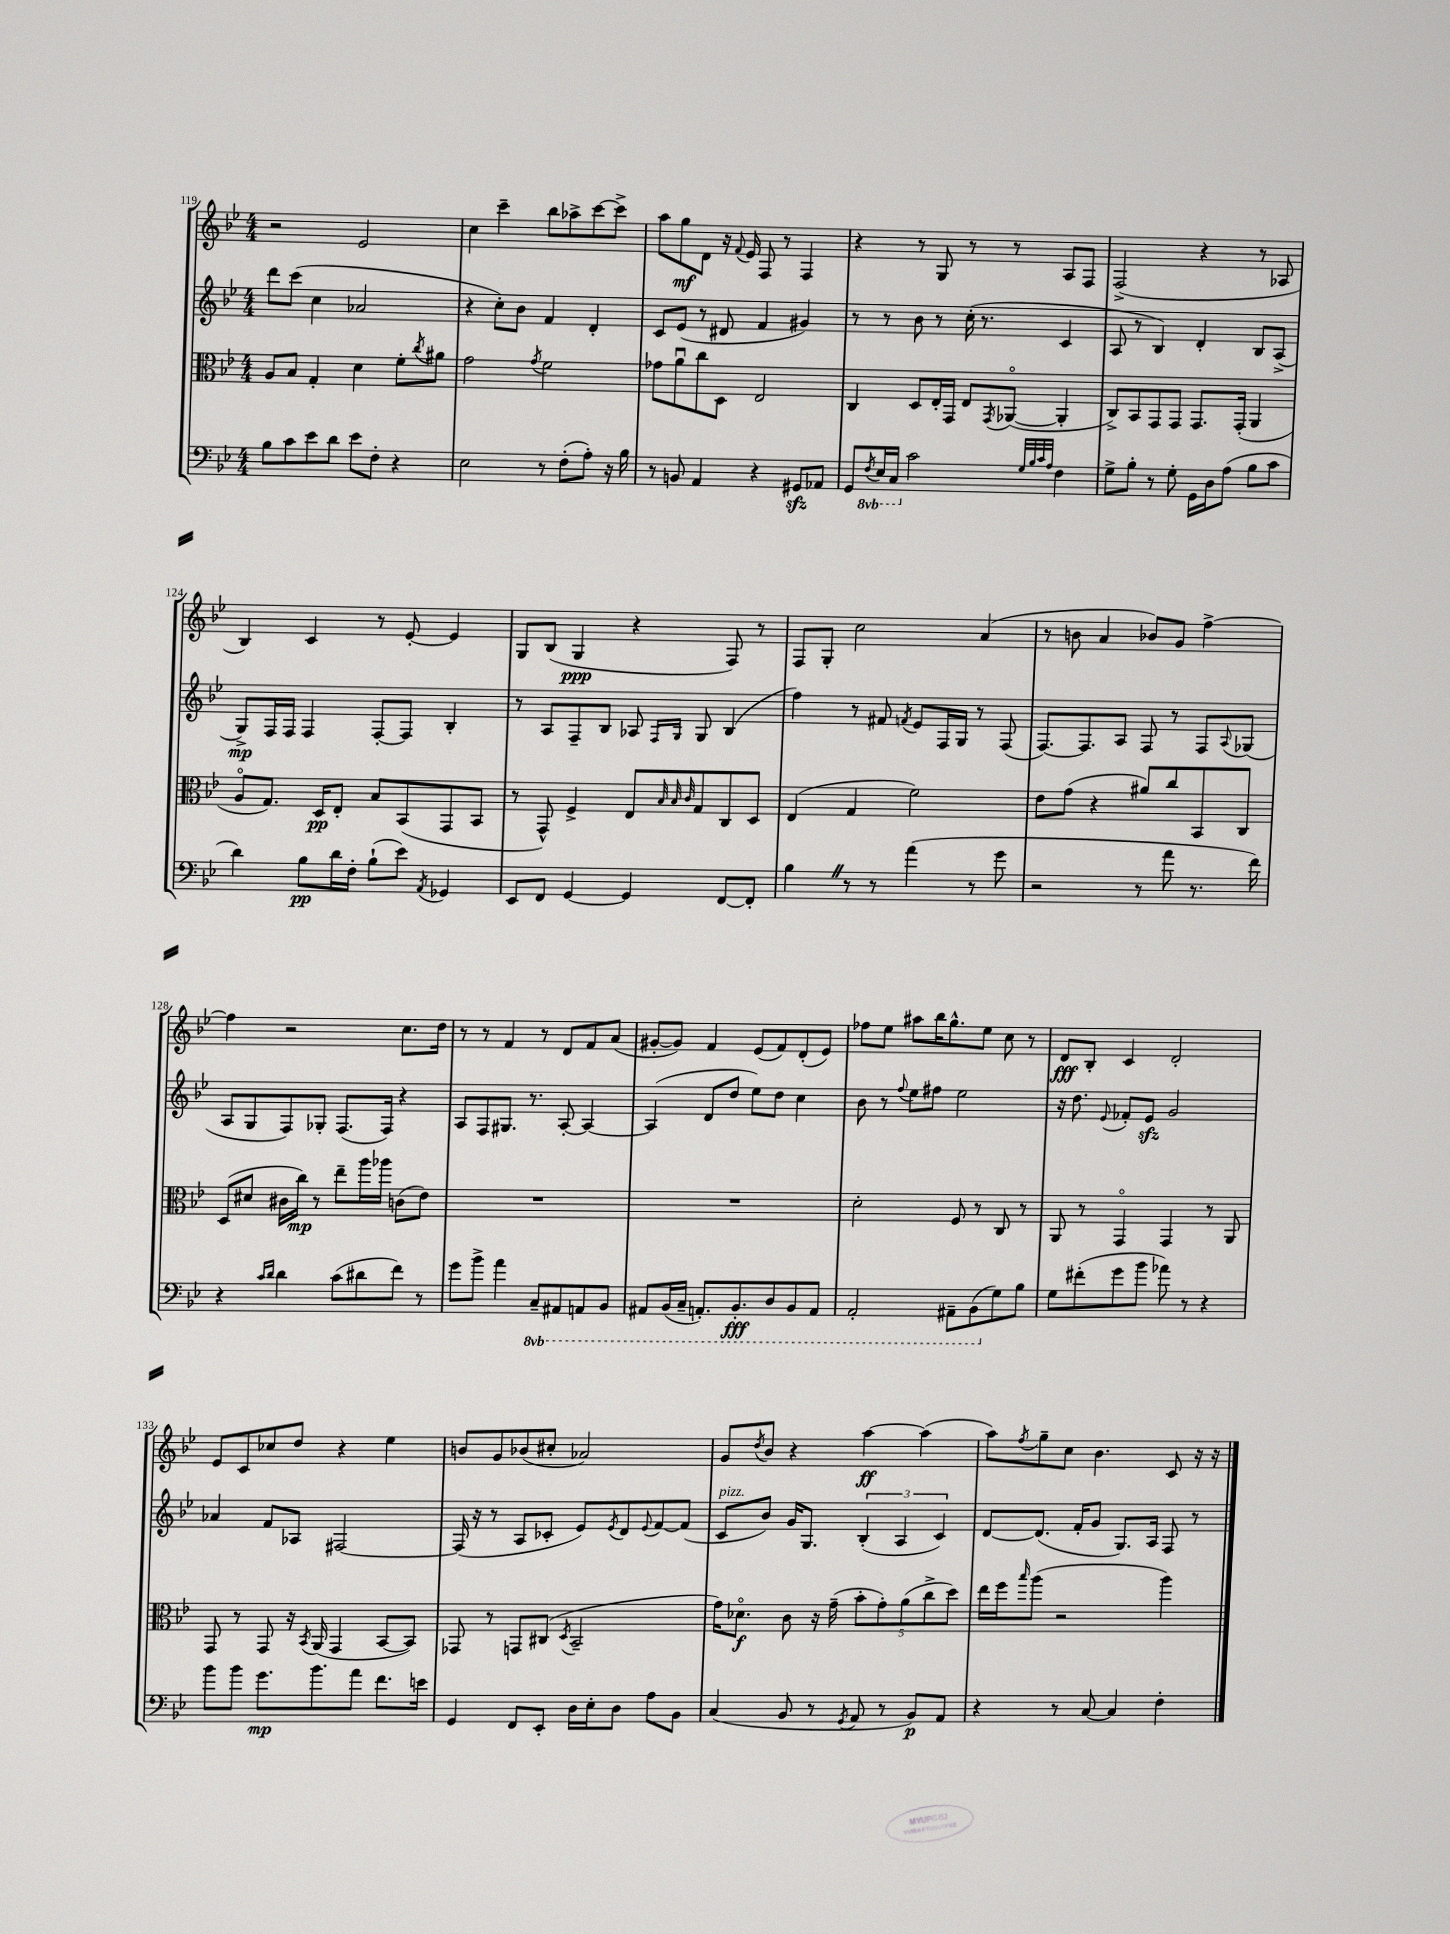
<<
\new StaffGroup <<
\new Staff = "s0" {
    \clef treble \key bes \major \numericTimeSignature \time 4/4
    r2 ees'2 |
    c''4 c'''4-- bes''8 aes''8-> c'''8~ c'''8-> |
    a''8 g''8\mf d'8 r16 \appoggiatura { f'8 } ees'16 f8 r8 f4 |
    r4 r8 g8 r8 r8 a8 f8 |
    f2->( r4 r8 aes8 |
    bes4) c'4 r8 ees'8~-. ees'4 |
    g8 bes8( g4\ppp r4 f8) r8 |
    f8 g8-. c''2 a'4( |
    r8 b'8 a'4 bes'8) g'8 f''4~-> |
    f''4 r2 c''8. d''16 |
    r8 r8 f'4 r8 d'8 f'8 a'8( |
    gis'8~-. gis'8) f'4 ees'8( f'8) d'8-.( ees'8) |
    fes''8 ees''8 ais''8 bes''16 g''8.-^ ees''8 c''8 r8 |
    d'8\fff bes8-. c'4 d'2-. |
    ees'8 c'8 ces''8 d''8 r4 ees''4 |
    b'8 g'8 bes'8( cis''8-. aes'2) |
    g'8 \acciaccatura { d''8 } bes'8 r4 a''4~\ff a''4( |
    a''8) \acciaccatura { f''8 } g''8-- c''8 bes'4. c'8 r16 r16 \bar "|." |
}
\new Staff = "s1" {
    \clef treble \key bes \major \numericTimeSignature \time 4/4
    d'''8 c'''8( c''4 aes'2 |
    r4 c''8-.) bes'8 f'4 d'4-. |
    c'8 ees'8( r8 dis'8 f'4 gis'4) |
    r8 r8 bes'8 r8 c''16-.( r8. c'4 |
    a8 r8 bes4) d'4-. bes8 a8->( |
    g8->\mp) f16 f16 f4 f8~-. f8 bes4-. |
    r8 a8 f8-- bes8 aes8 \grace { f16 g16 } g8 bes4( |
    f''4) r8 fis'8 \acciaccatura { f'8 } ees'8 f16 g16 r8 f8( |
    f8.~) f8. a8 f8 r8 f8 \appoggiatura { a8 } ges8( |
    a8 g8 f8) ges8-. f8.( f16) r4 |
    a8 f8 gis8. r8. a8~-. a4~ |
    a4( d'8 d''8 ees''8) d''8 c''4 |
    bes'8 r8 \appoggiatura { f''8 } ees''8 fis''8 ees''2 |
    r16 d''8. \appoggiatura { ees'8 } fes'8-. ees'8\sfz g'2 |
    aes'4 f'8 aes8 fis2~ |
    fis16( r16 r8 a8 ces'8-. ees'8) \acciaccatura { ees'8 } d'8 \appoggiatura { ees'8 } f'8~ f'8( |
    c'8^\markup { \italic "pizz." } bes'8) g'16 g8. \tuplet 3/2 { bes4-.( a4 c'4) } |
    d'8~ d'8.( f'16-. g'8 g8.) a16 f8 r8 \bar "|." |
}
\new Staff = "s2" {
    \clef alto \key bes \major \numericTimeSignature \time 4/4
    a8 bes8 g4-. d'4 f'8-. \acciaccatura { c''8 } ais'8 |
    g'2 \acciaccatura { g'8 } f'2 |
    ges'8 a'8\downbow c''8 d8 ees2 |
    c4 d8 ees16-. g,16 ees8 \acciaccatura { g,8 } aes,8~\flageolet( aes,4-. |
    c8->) bes,8 g,8 g,8 g,8. g,16-.( a,4 |
    a8\flageolet g8.) d16\pp ees8-. bes8 bes,8( g,8 bes,8 |
    r8 g,8-^) f4-> ees8 \grace { bes32 bes32 c'32 } g8 c8 d8 |
    ees4( g4 f'2) |
    ees'8 g'8( r4 ais'8) c''8 bes,8 c8 |
    d8( dis'8 cis'16 c''16\mp) r8 ees''8-- a''16 aes''16 c'8( ees'8) |
    R1 |
    R1 |
    d'2-. f8 r8 c8 r8 |
    a,8 r8 g,4\flageolet g,4 r8 a,8 |
    g,8 r8 g,8 r16 \acciaccatura { bes,8 } a,16( g,4 bes,8~ bes,8) |
    ges,8 r8 g,8 cis8( \acciaccatura { d8 } bes,2-- |
    g'16) des'8.\flageolet\f c'8 r16 g'16--( \tuplet 5/4 { bes'8-. g'8-.) a'8( c''8-> d''8) } |
    ees''16 f''16 \grace { bes''16 } a''8( r2 a''4) \bar "|." |
}
\new Staff = "s3" {
    \clef bass \key bes \major \numericTimeSignature \time 4/4 \set Staff.ottavationMarkups = #ottavation-simple-ordinals
    bes8 c'8 ees'8 d'8 ees'8 f8-. r4 |
    ees2 r8 f8-.( a8-.) r16 bes16 |
    r8 b,8 a,4 r4 gis,8\sfz aes,8 |
    g,8 \ottava #-1 \acciaccatura { f,8 } ees,16 c,16 \ottava #0 c'2 \grace { g32 bes32 c'32 a32 } f4 |
    g8-> bes8-. r8 g8-. g,16 d16 a8( bes8 c'8 |
    d'4) bes8\pp d'16 f16-. bes8-!( ees'8) \acciaccatura { a,8 } ges,4 |
    ees,8 f,8 g,4~ g,4 f,8~ f,8-. |
    bes4 \once \override BreathingSign.text = \markup { \musicglyph "scripts.caesura.straight" } \breathe r8 r8 a'4( r8 g'8 |
    r2 r8 a'8 r8. f'16) |
    r4 \grace { c'16 d'16 } d'4 c'8( dis'8 f'8) r8 |
    g'8 bes'8-> a'4 \ottava #-1 c,8-- ais,,8 a,,8 bes,,8 |
    ais,,8 bes,,16( c,16-- a,,8.-.) bes,,8.-.\fff d,8 bes,,8 a,,8 |
    a,,2-. ais,,8-- bes,,8( \ottava #0 g8) bes8 |
    g8 fis'8-.( g'8 bes'8 aes'8) r8 r4 |
    bes'8 bes'8 g'8.\mp bes'8. a'8 f'8. e'16 |
    g,4 f,8 ees,8-. d16 ees16-. d8 a8 bes,8 |
    c4( bes,8 r8 \acciaccatura { g,8 } a,8 r8 bes,8\p) a,8 |
    r4 r8 c8~ c4 f4-. \bar "|." |
}
>>
>>
\layout { \context { \Score currentBarNumber = #119 } }
